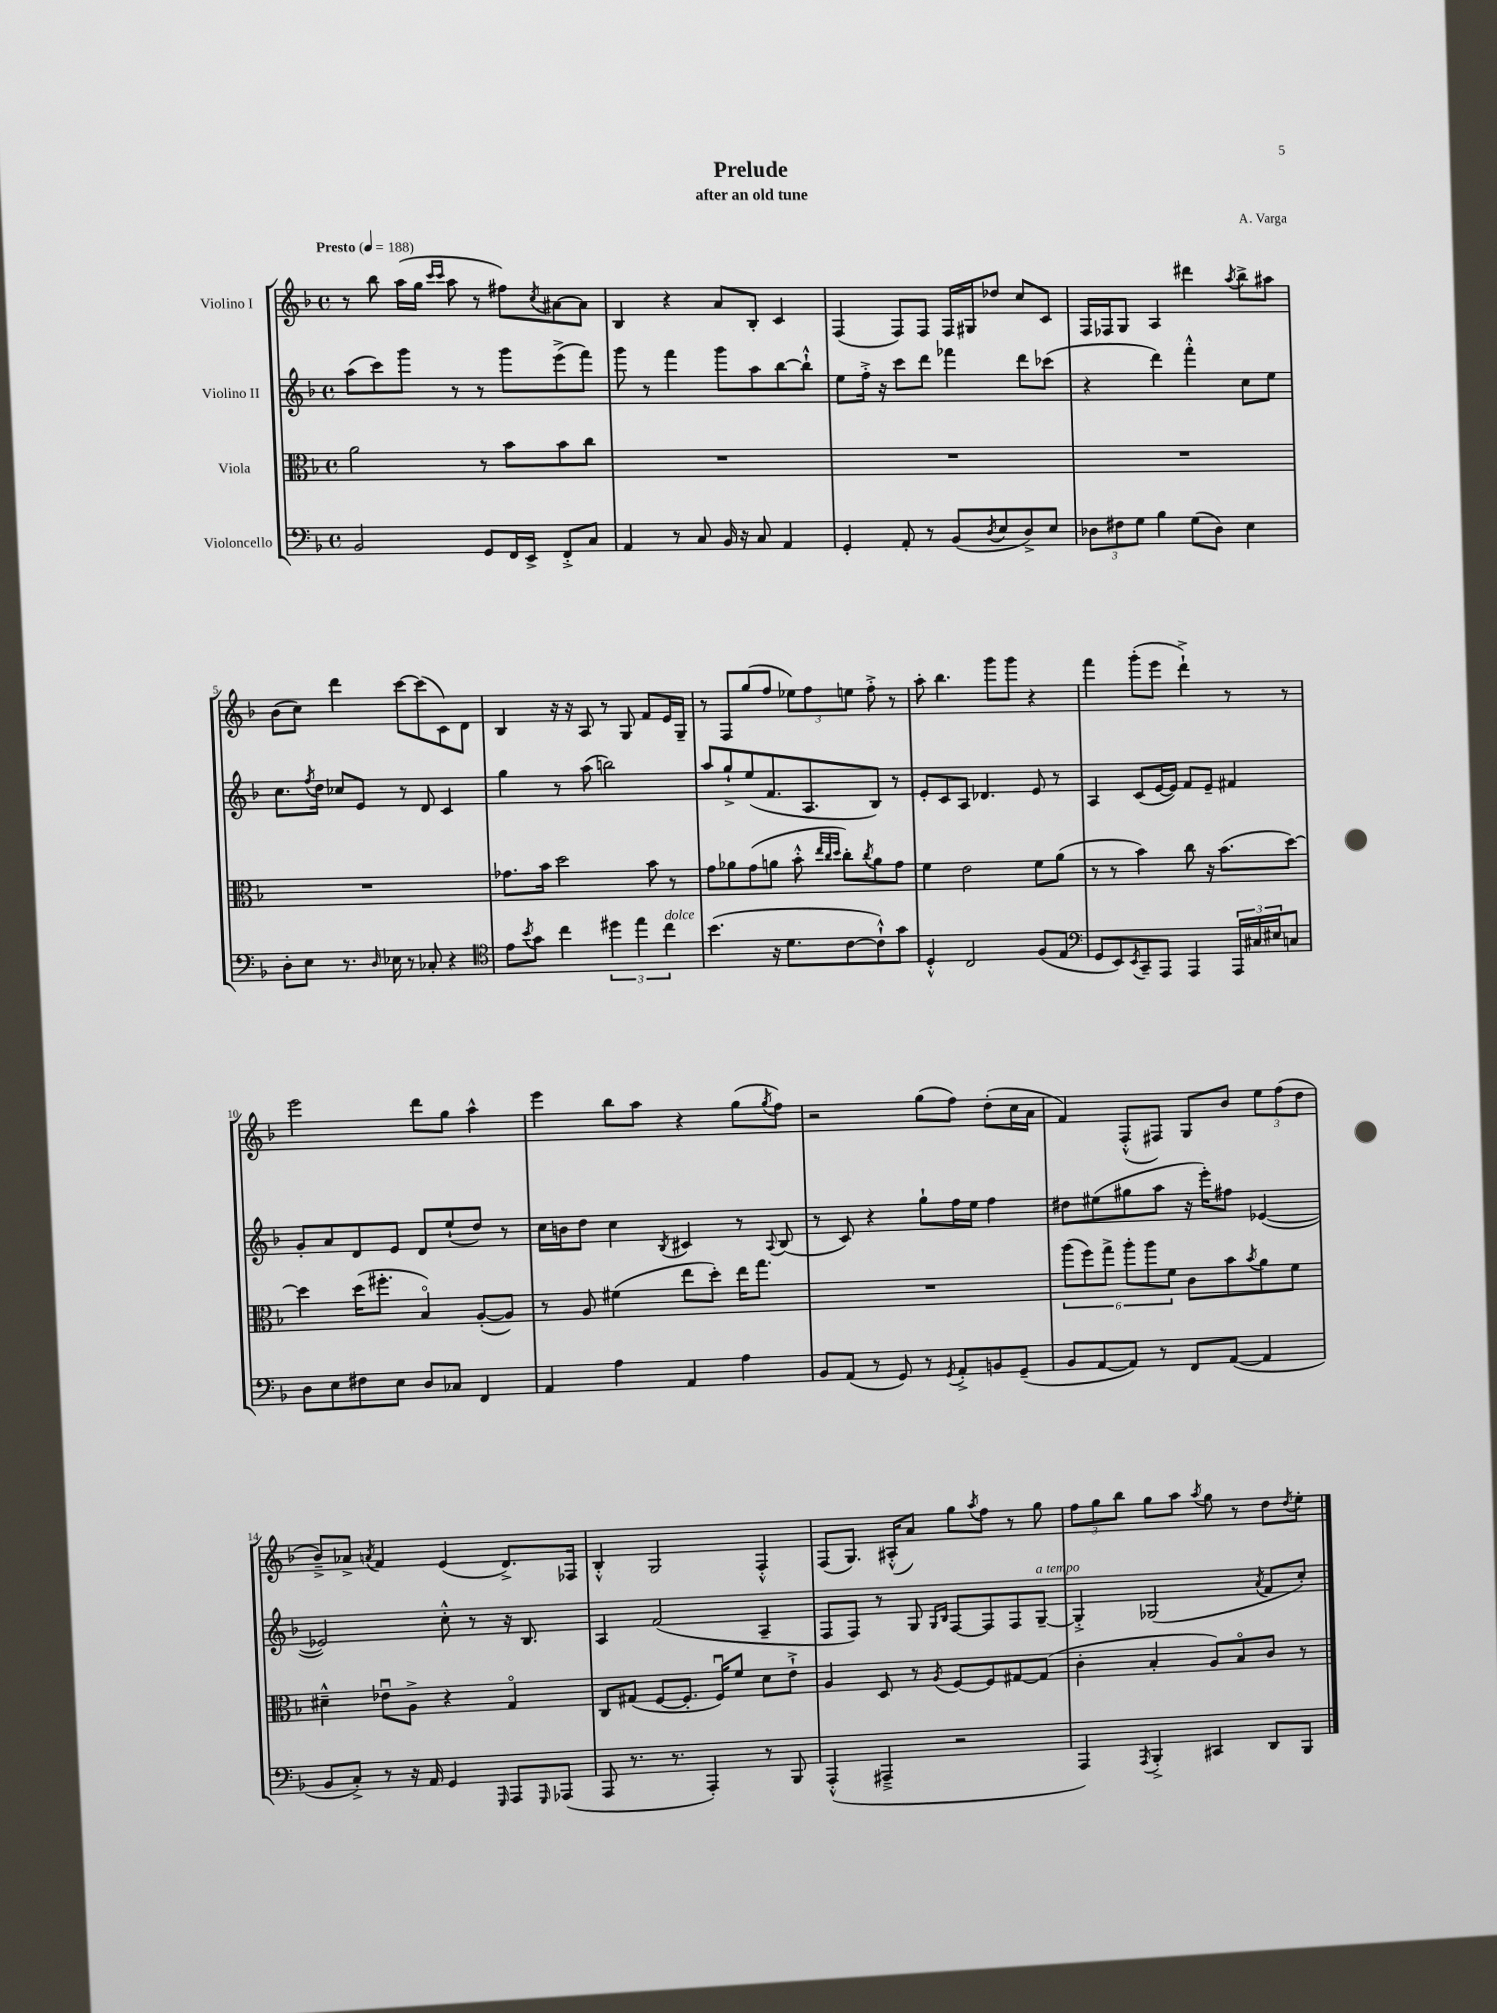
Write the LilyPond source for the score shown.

\header { title = "Prelude" composer = "A. Varga" subtitle = "after an old tune" }
<<
\new StaffGroup <<
\new Staff = "s0" \with { instrumentName = "Violino I" } {
    \clef treble \key f \major \defaultTimeSignature \time 4/4 \tempo "Presto" 4 = 188
    r8 bes''8 a''16( g''16 \grace { c'''16 c'''16 } a''8 r8 fis''8) \acciaccatura { c''8 } ais'8~ ais'8 |
    bes4 r4 a'8 bes8-. c'4 |
    f4( f8) f8 f16 gis16 des''8 c''8 c'8 |
    f16 fes16 g8 a4 dis'''4 \acciaccatura { a''8 } bes''8-> ais''8 |
    bes'8( c''8) d'''4 c'''8~ c'''8( c'8) d'8 |
    bes4 r16 r16 a8 r8 g8 f'8 e'16 g16-- |
    r8 f8 g''8( f''8 \tuplet 3/2 { ees''8) f''8 e''8 } f''8-.-> r8 |
    a''8-. bes''4. g'''8 g'''8 r4 |
    f'''4 g'''8-.( e'''8 d'''4-!->) r8 r8 |
    e'''2 d'''8 g''8 a''4-^ |
    e'''4 bes''8 a''8 r4 g''8( \acciaccatura { g''8 } f''8) |
    r2 g''8( f''8) d''8-.( c''16 a'16 |
    f'4) f8-.-^( fis8) g8 bes'8 \tuplet 3/2 { e''8 f''8( d''8 } |
    bes'8--->) aes'8-> \acciaccatura { a'8 } f'4 e'4( d'8.->) fes16 |
    bes4-.-^ g2 f4-.-^ |
    f8( g8.) ais16-.-^( a'8) g''8 \acciaccatura { a''8 } f''8 r8 g''8 |
    \tuplet 3/2 { f''8 g''8 bes''8 } g''8 a''8 \acciaccatura { a''8 } g''8 r8 d''8 \acciaccatura { d''8 } e''8-. \bar "|." |
}
\new Staff = "s1" \with { instrumentName = "Violino II" } {
    \clef treble \key f \major \defaultTimeSignature \time 4/4
    a''8( c'''8) g'''8 r8 r8 g'''8 e'''8->( f'''8) |
    g'''8 r8 f'''4 g'''8 a''8 bes''8~ bes''8-!-^ |
    e''8 f''16-.-> r16 c'''8 d'''8 fes'''4 d'''8 ces'''8( |
    r4 d'''4) f'''4-.-^ c''8 e''8 |
    c''8. \acciaccatura { f''8 } d''16 ces''8 e'8 r8 d'8 c'4 |
    g''4 r8 a''8( b''2) |
    a''8 g''8-!-> e''8( f'8. a8. bes8) r8 |
    e'8-. c'8 a8 des'4. e'8 r8 |
    a4 c'8( e'16~ e'16) f'8 e'8-- fis'4 |
    g'8-. a'8 d'8 e'8 d'8 e''8-!( d''8) r8 |
    c''16 b'16 d''8 c''4 \acciaccatura { bes8 } cis'4 r8 \appoggiatura { a8 } bes8( |
    r8 c'8) r4 g''8-! f''16 e''16 f''4 |
    dis''8 eis''8( gis''8 a''8 r16 e'''16-.) fis''8 ees'4~( |
    ees'2) c''8-.-^ r8 r16 bes8. |
    a4 f'2( a4-- |
    f8 f8) r8 g8 \grace { g16 bes16 } f8~ f8 f8 g8~--^\markup { \italic "a tempo" } |
    g4-.-> ges2( \acciaccatura { a'8 } f'8 c''8-.) \bar "|." |
}
\new Staff = "s2" \with { instrumentName = "Viola" } {
    \clef alto \key f \major \defaultTimeSignature \time 4/4
    a'2 r8 bes'8 bes'8 c''8 |
    R1 |
    R1 |
    R1 |
    R1 |
    ges'8. bes'16 d''2 bes'8 r8 |
    g'8 aes'8 g'8( a'8 bes'8-.-^ \grace { e''32 c''32 d''32 } c''8-.) \acciaccatura { c''8 } a'8 g'8 |
    f'4 e'2 f'8 a'8( |
    r8 r8 bes'4) c''8 r16 bes'8.( d''8~) |
    d''4 d''16( fis''8.-. bes4\flageolet) a8~-.( a8) |
    r8 a8 fis'4( e''8 d''8-.) e''16 g''8. |
    R1 |
    \tuplet 6/4 { a''8( f''8) g''8-> a''8-. a''8 f'8 } c'8 bes'8 \acciaccatura { bes'8 } a'8 f'8 |
    dis'4---^ ees'8\downbow a8-> r4 g4\flageolet |
    c8 gis8( f8~ f8.-. f16\downbow) f'8 d'8 e'8-!-> |
    a4 d8 r8 \acciaccatura { a8 } f8~ f8 gis8~ gis8( |
    c'4-. bes4-. a8) bes8\flageolet c'8 r8 \bar "|." |
}
\new Staff = "s3" \with { instrumentName = "Violoncello" } {
    \clef bass \key f \major \defaultTimeSignature \time 4/4
    bes,2 g,8 f,16 e,16-> f,8-.-> c8 |
    a,4 r8 c8 bes,16 r16 c8 a,4 |
    g,4-. a,8-. r8 bes,8( \acciaccatura { d8 } e8 d8->) e8 |
    \tuplet 3/2 { des8 fis8 g8 } bes4 g8( des8) e4 |
    d8-. e8 r8. \grace { d16 } ees16 r8 ces8-. r4 |
    \clef tenor e'8 \acciaccatura { bes'8 } g'8 c''4 \tuplet 3/2 { dis''4 e''4 c''4^\markup { \italic "dolce" } } |
    bes'4.( r16 d'8. c'8~ c'8-!-^) g'8 |
    d4-.-^ c2 f8( e8 |
    \clef bass g,8 e,8) \acciaccatura { e,8 } c,8-- a,,8 a,,4 \tuplet 3/2 { a,,16 cis16 eis16 } c8 |
    d8 e8 fis8 e8 d8 ces8 f,4 |
    a,4 a4 a,4 a4 |
    bes,8 a,8( r8 g,8) r8 \acciaccatura { g,8 } a,8-.-> b,8 g,8--( |
    bes,8 a,8~ a,8) r8 f,8 a,8~( a,4 |
    bes,8 c8-.->) r8 r16 a,16 g,4 \grace { g,,16 } a,,8 \grace { g,,16 } aes,,8( |
    a,,8 r8. r8. a,,4-.) r8 bes,,8 |
    a,,4-.-^( ais,,4---> r2 |
    a,,4) \acciaccatura { a,,8 } bes,,4-.-> cis,4 d,8 bes,,8 \bar "|." |
}
>>
>>
